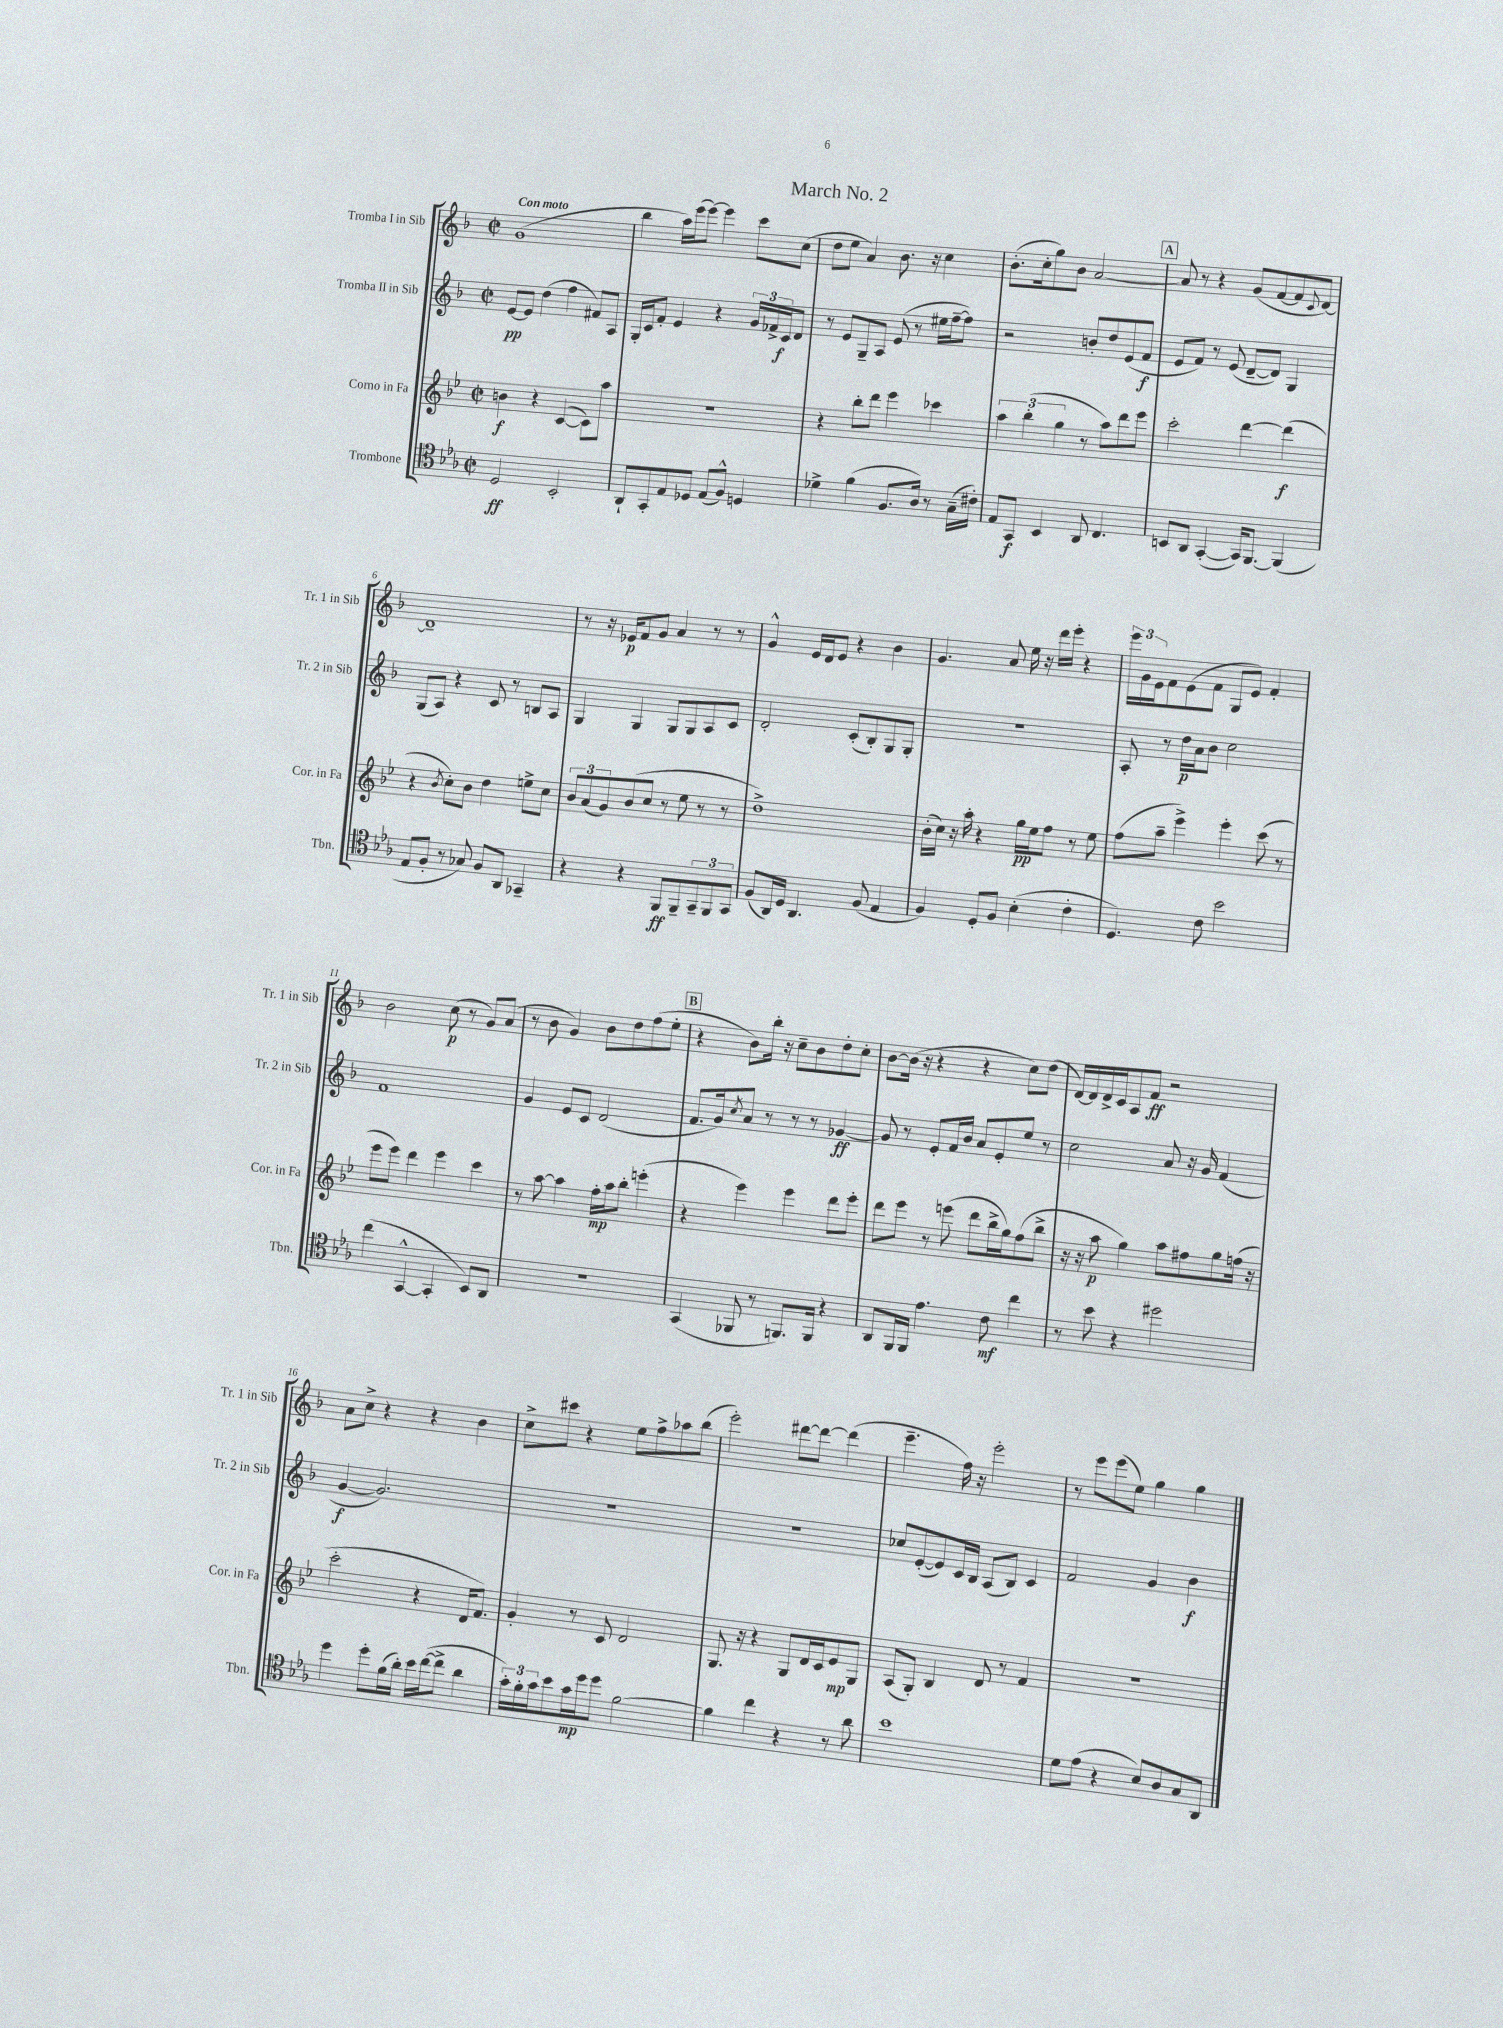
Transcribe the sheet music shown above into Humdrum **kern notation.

**kern	**dynam	**kern	**dynam	**kern	**dynam	**kern	**dynam
*part4	*part4	*part3	*part3	*part2	*part2	*part1	*part1
*staff4	*staff4	*staff3	*staff3	*staff2	*staff2	*staff1	*staff1
*I"Trombone	*	*I"Corno in Fa	*	*I"Tromba II in Sib	*	*I"Tromba I in Sib	*
*I'Tbn.	*	*I'Cor. in Fa	*	*I'Tr. 2 in Sib	*	*I'Tr. 1 in Sib	*
*clefC4	*	*clefG2	*	*clefG2	*	*clefG2	*
*k[b-e-a-]	*	*k[b-e-]	*	*k[b-]	*	*k[b-]	*
*M2/2	*	*M2/2	*	*M2/2	*	*M2/2	*
*met(c|)	*	*met(c|)	*	*met(c|)	*	*met(c|)	*
=1	=1	=1	=1	=1	=1	=1	=1
!	!	!	!	!	!	!LO:TX:a:B:t=Con moto	!
2D/	ff	4bn\	f	[8e/L	pp	(1g	.
.	.	.	.	8e/J]	.	.	.
.	.	4r	.	(4dd\	.	.	.
2BB-'/	.	([4c/	.	4ff\	.	.	.
.	.	8c\L])	.	8f#X/L)	.	.	.
.	.	8aa\J	.	8A/J	.	.	.
=2	=2	=2	=2	=2	=2	=2	=2
8AA-`/L	.	1r	.	16G'/LL	.	4bb-\	.
.	.	.	.	16c/J	.	.	.
8GG'/	.	.	.	8f'/J	.	.	.
8E-/	.	.	.	4e/	.	16aa\LL)	.
.	.	.	.	.	.	(16eee\J	.
8D-X/J	.	.	.	.	.	[8eee\J)	.
(8E-/L	.	.	.	4r	.	4eee\]	.
8F^^/J)	.	.	.	.	.	.	.
4Dn/	.	.	.	24g/LL	.	8ccc\L	.
.	.	.	.	24f-X^/	.	.	.
.	.	.	.	24c/J	f	.	.
.	.	.	.	8d/J	.	(8cc\J	.
=3	=3	=3	=3	=3	=3	=3	=3
4d-X^\	.	4r	.	8r	.	8dd\L	.
.	.	.	.	8e/L	.	8ee\J	.
(4f\	.	8bb-'\L	.	8G~/	.	4a/)	.
.	.	8ddd\J	.	8A/J	.	.	.
8.F/L	.	4eee-\	.	(8e/	.	8.b-\	.
.	.	.	.	8r	.	.	.
16A-/Jk)	.	.	.	.	.	16r	.
8r	.	4ccc-X\	.	16ee#X\LL	.	4cc\	.
.	.	.	.	[16ff~\J	.	.	.
(16G~\LL	.	.	.	8ff\J])	.	.	.
16c#X'\JJ)	.	.	.	.	.	.	.
=4	=4	=4	=4	=4	=4	=4	=4
8E-/L	.	6aa\	.	2r	.	(8.b-'\L	.
8GG/J	f	.	.	.	.	.	.
.	.	(6bb-'\	.	.	.	.	.
.	.	.	.	.	.	16cc'\k	.
4BB-/	.	.	.	.	.	8gg\)	.
.	.	6gg\	.	.	.	.	.
.	.	.	.	.	.	8b-\J	.
8AA-/	.	8r	.	8bn'/L	.	[2a/	.
4.C/	.	8aa\L)	.	8dd/	.	.	.
.	.	8ddd\	.	(8e/	.	.	.
.	.	8eee-\J	.	8f/J	f	.	.
!!LO:REH:place=s1:t=A
=5	=5	=5	=5	=5	=5	=5	=5
8BBn/L	.	2ccc'\	.	8e/L	.	8a/]	.
8AA-/J	.	.	.	8f/J)	.	8r	.
([4GG'/	.	.	.	8r	.	4r	.
.	.	.	.	(8e/	.	.	.
16GG/KL])	.	[4ddd\	.	[8d~/L	.	(8g/L	.
[8.FF/J	.	.	.	.	.	.	.
.	.	.	.	8d/J])	.	[8f/	.
(4FF/]	.	(4ddd\]	f	4G/	.	8f/]	.
.	.	.	.	.	.	8qqc/	.
.	.	.	.	.	.	[8d/J)	.
!!LO:LB:g=z
=6	=6	=6	=6	=6	=6	=6	=6
8E-/L	.	4r	.	(8G/L	.	1d~]	.
8F'/J	.	.	.	8A/J)	.	.	.
.	.	8qb-/	.	.	.	.	.
8r	.	8cc'\L)	.	4r	.	.	.
8G-X/)	.	8b-\J	.	.	.	.	.
8F/L	.	4dd\	.	8c/	.	.	.
8AA-/J	.	.	.	8r	.	.	.
4GG-X~/	.	8een^\L	.	8Bn/L	.	.	.
.	.	8cc\J	.	8A/J	.	.	.
=7	=7	=7	=7	=7	=7	=7	=7
4r	.	12b-/L	.	4G/	.	8r	.
.	.	(12a/	.	.	.	.	.
.	.	.	.	.	.	16r	.
.	.	12g/)	.	.	.	.	.
.	.	.	.	.	.	16e-X/KL	p
4r	.	(8b-/	.	4G/	.	8f/	.
.	.	8cc/J	.	.	.	8g/J	.
8FF/L	ff	8r	.	8G/L	.	4a/	.
8FF~/	.	8ee-\	.	8G/	.	.	.
12GG~/	.	8r	.	8A/	.	8r	.
12FF/	.	.	.	.	.	.	.
.	.	8r	.	8c/J	.	8r	.
12GG/J	.	.	.	.	.	.	.
=8	=8	=8	=8	=8	=8	=8	=8
(8F/L	.	1dd^)	.	2d'/	.	4g^^/	.
16AA-/L)	.	.	.	.	.	.	.
16D/JJ	.	.	.	.	.	.	.
4.AA-/	.	.	.	.	.	16e/LL	.
.	.	.	.	.	.	16d/J	.
.	.	.	.	.	.	8e/J	.
.	.	.	.	(8c'/L	.	4r	.
(8F/	.	.	.	8B-'/)	.	.	.
4E-/	.	.	.	8G/	.	4b-\	.
.	.	.	.	8G'/J	.	.	.
=9	=9	=9	=9	=9	=9	=9	=9
4F/)	.	(16b-'\LL	.	1r	.	4.g/	.
.	.	16cc\JJ)	.	.	.	.	.
.	.	16r	.	.	.	.	.
.	.	16aa'\	.	.	.	.	.
8D'/L	.	4r	.	.	.	.	.
8F/J	.	.	.	.	.	8a/	.
(4B-'\	.	16gg\LL	pp	.	.	16ee\	.
.	.	16ee-\J	.	.	.	16r	.
.	.	8ff\J	.	.	.	16ddd\LL	.
.	.	.	.	.	.	16eee'\JJ	.
4c'\	.	8r	.	.	.	4r	.
.	.	8ee-\	.	.	.	.	.
=10	=10	=10	=10	=10	=10	=10	=10
4.D/)	.	(8ff\L	.	8A'/	.	24eee\LL	.
.	.	.	.	.	.	24g\	.
.	.	.	.	.	.	24e\J	.
.	.	8aa~\J	.	8r	.	8f\	.
.	.	4eee-^\)	.	16dd\LL	p	(8e\	.
.	.	.	.	16a\J	.	.	.
8c\	.	.	.	8b-\J	.	8f\J	.
2b-\	.	4eee-'\	.	2cc\	.	8G/L	.
.	.	.	.	.	.	8e/J)	.
.	.	(8ccc\	.	.	.	4f'/	.
.	.	8r	.	.	.	.	.
!!LO:LB:g=z
=11	=11	=11	=11	=11	=11	=11	=11
(4cc\	.	8eee-\L	.	1f	.	2b-\	.
.	.	8eee-\J)	.	.	.	.	.
[4GG^^/	.	4ddd\	.	.	.	.	.
4GG'/]	.	4eee-\	.	.	.	(8cc\	p
.	.	.	.	.	.	8r	.
8BB-/L)	.	4ccc\	.	.	.	8g/L)	.
8AA-/J	.	.	.	.	.	(8a/J	.
=12	=12	=12	=12	=12	=12	=12	=12
1r	.	8r	.	4g/	.	8r	.
.	.	[8aa\	.	.	.	8b-\	.
.	.	4aa\]	.	8e/L	.	4g/)	.
.	.	.	.	8c/J	.	.	.
.	.	16ff'\LL	mp	(2d/	.	8b-\L	.
.	.	16aa\J	.	.	.	.	.
.	.	8bb-'\J	.	.	.	8dd\	.
.	.	(4eeen'\	.	.	.	(8ff\	.
.	.	.	.	.	.	8ee'\J	.
!!LO:REH:place=s1:t=B
=13	=13	=13	=13	=13	=13	=13	=13
(4GG/	.	4r	.	8.f/L	.	4r	.
.	.	.	.	16g/k)	.	.	.
.	.	.	.	8qcc/	.	.	.
8FF-X/	.	4eee-\)	.	8a/J	.	8b-\L)	.
8r	.	.	.	8r	.	16bb-'\Jk	.
.	.	.	.	.	.	16r	.
8.FFn/L)	.	4eee-\	.	8r	.	8cc~\L	.
.	.	.	.	8r	.	8b-\	.
16FF/Jk	.	.	.	.	.	.	.
4r	.	8ddd\L	.	[4g-X/	ff	8dd'\	.
.	.	8eee-'\J	.	.	.	8cc'\J	.
=14	=14	=14	=14	=14	=14	=14	=14
8AA-/L	.	8ddd\L	.	8g-/]	.	[8b-\L	.
16FF/L	.	8eee-\J	.	8r	.	(16b-\Jk]	.
16FF/JJ	.	.	.	.	.	16r	.
4.e-\	.	8r	.	8e'/L	.	4r	.
.	.	(8eeen\	.	16f/L	.	.	.
.	.	.	.	16b-/JJ	.	.	.
.	.	8ddd\L	.	8a/L	.	4r	.
8c\	mf	16bb-^\L	.	8e'/	.	.	.
.	.	16gg\J)	.	.	.	.	.
4cc\	.	(8ff\	.	8ee/J	.	8cc\L)	.
.	.	8bb-^\J	.	8r	.	(8dd\J	.
=15	=15	=15	=15	=15	=15	=15	=15
8r	.	16r	.	2cc\	.	[16d/LL)	.
.	.	16r	.	.	.	16d/]	.
8b-\	.	8aa\	p	.	.	16d^/	.
.	.	.	.	.	.	16c/J	.
4r	.	4gg\)	.	.	.	8A/	.
.	.	.	.	.	.	8f/J	ff
2dd#X\	.	8aa\L	.	8a/	.	2r	.
.	.	8ff#X\	.	16r	.	.	.
.	.	.	.	16g/	.	.	.
.	.	8gg\	.	(4f/	.	.	.
.	.	(16ffn\Jk	.	.	.	.	.
.	.	16r	.	.	.	.	.
!!LO:LB:g=z
=16	=16	=16	=16	=16	=16	=16	=16
4dd\	.	2ccc'\	.	[4g/	f	8a\L	.
.	.	.	.	.	.	8cc^\J	.
8dd'\L	.	.	.	2.g/])	.	4r	.
(16f\L	.	.	.	.	.	.	.
16a-'\JJ)	.	.	.	.	.	.	.
16b-\LL	.	4r	.	.	.	4r	.
([16cc\J	.	.	.	.	.	.	.
8cc^\J]	.	.	.	.	.	.	.
4a-\	.	16d/KL	.	.	.	4b-\	.
.	.	8.f/J)	.	.	.	.	.
=17	=17	=17	=17	=17	=17	=17	=17
24g'\LL)	.	4g'/	.	1r	.	8cc^\L	.
24f'\	.	.	.	.	.	.	.
24g\J	.	.	.	.	.	.	.
8b-\	.	.	.	.	.	8ccc#X\J	.
16g\L	mp	8r	.	.	.	4r	.
16dd\J	.	.	.	.	.	.	.
8dd\J	.	8c/	.	.	.	.	.
[2f\	.	2d/	.	.	.	8ee\L	.
.	.	.	.	.	.	8ff^\	.
.	.	.	.	.	.	8aa-X\	.
.	.	.	.	.	.	(8bb-\J	.
=18	=18	=18	=18	=18	=18	=18	=18
4f\]	.	8.G/	.	1r	.	2eee'\)	.
.	.	16r	.	.	.	.	.
4cc\	.	4r	.	.	.	.	.
4r	.	8G/L	.	.	.	[8ddd#X\L	.
.	.	16d/L	.	.	.	8ddd#\J_	.
.	.	16c/J	.	.	.	.	.
8r	.	8e-/	mp	.	.	(4ddd#\]	.
8a-\	.	8G/J	.	.	.	.	.
=19	=19	=19	=19	=19	=19	=19	=19
1b-	.	(8A/L	.	8cc-X/L	.	4.eee~\	.
.	.	8G'/J)	.	([8e'/	.	.	.
.	.	4B-/	.	8e/])	.	.	.
.	.	.	.	16c/L	.	16ff\)	.
.	.	.	.	16B-/JJ	.	16r	.
.	.	8d/	.	(8A/L	.	2eee'\	.
.	.	8r	.	8B-/J)	.	.	.
.	.	4f/	.	4c/	.	.	.
=20	=20	=20	=20	=20	=20	=20	=20
8d\L	.	1r	.	2f/	.	8r	.
(8e-\J	.	.	.	.	.	8eee\L	.
4r	.	.	.	.	.	(8eee\	.
.	.	.	.	.	.	8ee\J)	.
8B-/L)	.	.	.	4g/	.	4gg\	.
8A-/	.	.	.	.	.	.	.
8G/	.	.	.	4b-\	f	4gg\	.
8AA-/J	.	.	.	.	.	.	.
==	==	==	==	==	==	==	==
*-	*-	*-	*-	*-	*-	*-	*-
